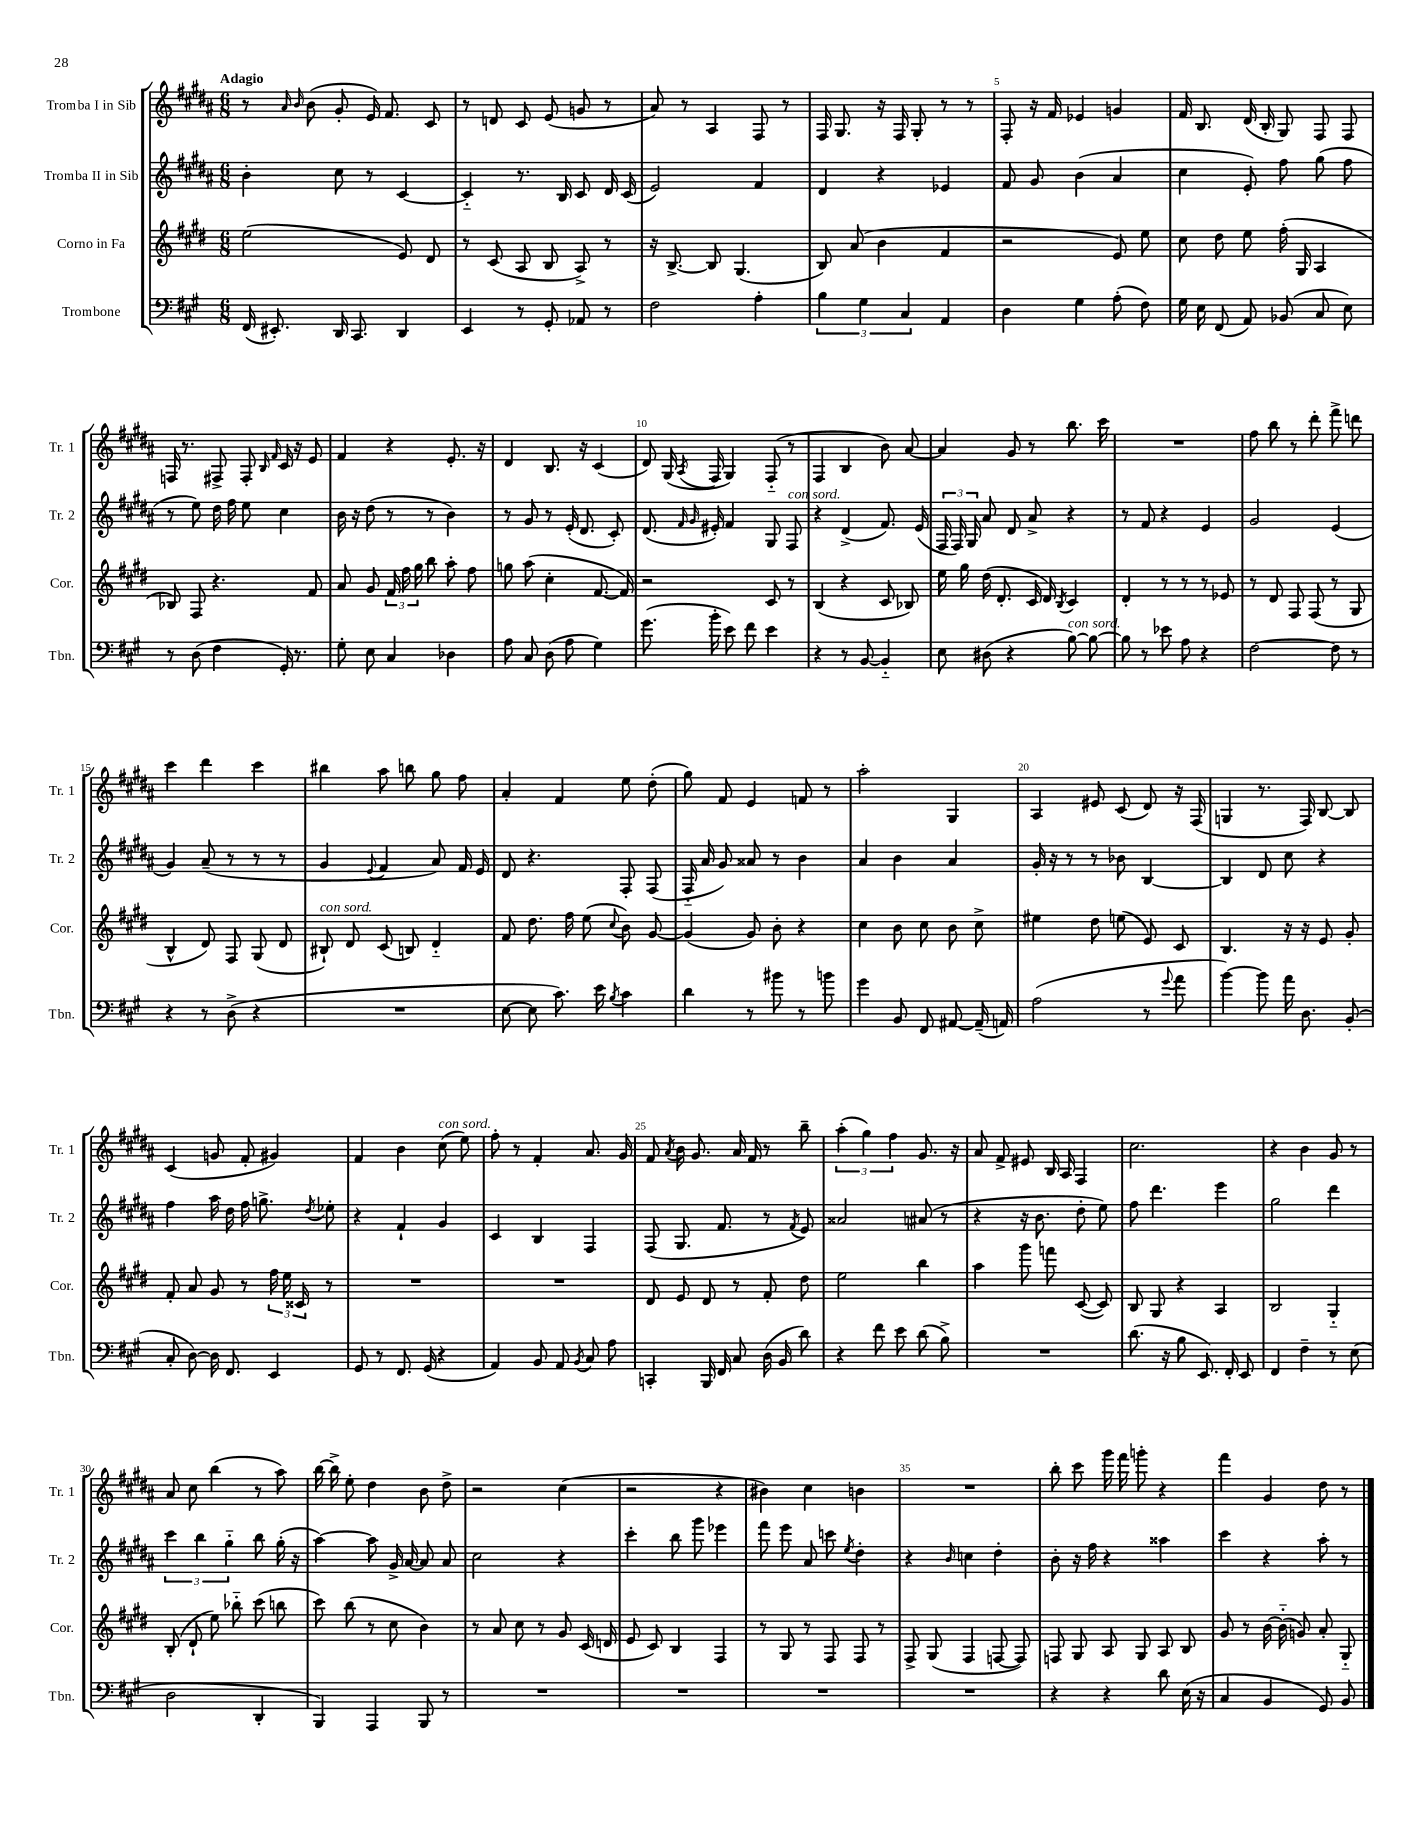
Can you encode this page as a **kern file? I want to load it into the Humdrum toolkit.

**kern	**kern	**kern	**kern
*staff4	*staff3	*staff2	*staff1
*clefF4	*clefG2	*clefG2	*clefG2
*k[f#c#g#]	*k[f#c#g#d#]	*k[f#c#g#d#a#]	*k[f#c#g#d#a#]
*M6/8	*M6/8	*M6/8	*M6/8
(16FF#/	(2ee\	4b'\	8r
8.EE#'/)	.	.	.
.	.	.	16qqa#/
.	.	.	16qqb/
.	.	.	(8b\
16DD/	.	8cc#\	8g#'/
8.CC#/	.	.	.
.	.	8r	16e/)
.	.	.	8.f#/
4DD/	8e/)	[4c#/	.
.	8d#/	.	8c#/
=	=	=	=
4EE/	8r	4c#'~/]	8r
.	(8c#/	.	8d/
8r	8A/	8.r	8c#/
8GG#'/	8B/	.	(8e/
.	.	16B/	.
8AA-/	8A^/)	8c#/	8g/
8r	8r	16d#/	8r
.	.	(16c#/	.
=	=	=	=
2F#\	16r	2e/)	8a#/)
.	[8.B^/	.	.
.	.	.	8r
.	8B/]	.	4A#/
.	(4.G#/	.	.
4A'\	.	4f#/	8F#/
.	.	.	8r
=	=	=	=
6B\	8B/)	4d#/	16F#/
.	.	.	8.G#/
.	(8a/	.	.
6G#\	.	.	.
.	4b\	4r	16r
.	.	.	16F#/
6C#/	.	.	.
.	.	.	8G#'/
4AA/	4f#/	4e-/	8r
.	.	.	8r
=	=	=	=
4D\	2r	8f#/	8F#'/
.	.	8g#/	16r
.	.	.	16f#/
4G#\	.	(4b\	4e-/
(8A'\	8e/)	4a#/	4g/
8F#\)	8ee\	.	.
=	=	=	=
16G#\	8cc#\	4cc#\	16f#/
16E\	.	.	8.B/
(8FF#/	8dd#\	.	.
8AA/)	8ee\	8e'/)	(16d#/
.	.	.	16B'/
(8BB-/	(16ff#'\	8ff#\	8G#/)
.	16G#/	.	.
8C#/	4A/	(8gg#\	8F#/
8E\)	.	8ff#\	8F#/
=	=	=	=
8r	8B-/)	8r	16F/
.	.	.	8.r
(8D\	8F#/	8ee\)	.
4F#\	4.r	16dd#\	8F#^/
.	.	16ff#\	.
.	.	8ee\	8F#'/
.	.	.	16qqB/
.	.	.	16qqf#/
16GG#'/)	.	4cc#\	16c#/
8.r	.	.	16r
.	8f#/	.	8e/
=	=	=	=
8G#'\	8a/	16b\	4f#/
.	.	16r	.
8E\	8g#/	(8dd#\	.
4C#/	24f#/	8r	4r
.	24ff#\	.	.
.	24gg#\	.	.
.	8bb\	8r	.
4D-\	8aa'\	4b\)	8.e'/
.	8ff#\	.	.
.	.	.	16r
=	=	=	=
8A\	8gg\	8r	4d#/
8C#/	(8aa\	8g#/	.
(8D\	4cc#'\	8r	8.B/
8A\	.	(16e'/	.
.	.	8.d#/	16r
4G#\)	[8.f#/	.	(4c#/
.	.	8c#'/)	.
.	16f#/])	.	.
=	=	=	=
(8.g#\	2r	(8.d#/	8d#/)
.	.	.	(16G#/
.	.	16qqf#/	.
.	.	16qqg#/	8qA#/
16b'\	.	16e#'/)	16F#/
8e\)	.	4f#/	4G#/)
8f#\	.	.	.
4e\	8c#/	8G#/	(8F#'~/
.	8r	8F#/	8r
=	=	=	=
4r	(4B/	4r	4F#/
8r	4r	(4d#^/	4B/
[8BB/	.	.	.
4BB'~/]	8c#/	8.f#/)	8b\)
.	8B-/)	.	[8a#/
.	.	(16e/	.
=	=	=	=
8E\	16ee\	24F#/	4a#/]
.	.	24F#/)	.
.	16gg#\	.	.
.	.	24G#/	.
(8D#\	(16dd#\	8a#/	.
.	8.d#'/	.	.
4r	.	8d#/	8g#/
.	16c#/	8a#^/	8r
.	16d#/)	.	.
.	8qB/	.	.
[8B\)	4c#/	4r	8.bb\
8B\_	.	.	.
.	.	.	16ccc#\
=	=	=	=
8B\]	4d#'/	8r	2.r
8r	.	8f#/	.
8e-\	8r	4r	.
8A\	8r	.	.
4r	8r	4e/	.
.	8e-/	.	.
=	=	=	=
[2F#\	8r	2g#/	8ff#\
.	8d#/	.	8bb\
.	8F#/	.	8r
.	(8F#/	.	8ddd#'\
8F#\]	8r	(4e/	8fff#^\
8r	8G#/	.	8ddd\
=	=	=	=
4r	4B^^/	4g#/)	4ccc#\
8r	8d#/)	(8a#~/	4ddd#\
(8D^\	8F#/	8r	.
4r	(8G#/	8r	4ccc#\
.	8d#/	8r	.
=	=	=	=
2.r	8B#`/)	4g#/	4bb#\
.	8d#/	.	.
.	.	8qqe/	.
.	(8c#/	4f#/	8aa#\
.	8B/)	.	8bb\
.	4d#'~/	8a#/)	8gg#\
.	.	16f#/	8ff#\
.	.	16e/	.
=	=	=	=
[8E\	8f#/	8d#/	4a#'/
8E\]	8.dd#\	4.r	.
8.c#\)	.	.	4f#/
.	16ff#\	.	.
.	(8ee\	.	.
16e\	.	.	.
8qB/	8qqcc#/	.	.
4c#\	8b\)	8F#'/	8ee\
.	[8g#/	(8F#/	(8dd#'\
=	=	=	=
4d\	(4g#/]	16F#'~/	8gg#\)
.	.	16a#/	.
.	.	8g#/)	8f#/
8r	8g#/)	8a##/	4e/
8b#\	8b'\	8r	.
8r	4r	4b\	8f/
8b\	.	.	8r
=	=	=	=
4g#\	4cc#\	4a#/	2aa#'\
8BB/	8b\	4b\	.
8FF#/	8cc#\	.	.
[8AA#/	8b\	4a#/	4G#/
(16AA#~/]	8cc#^\	.	.
16AA/)	.	.	.
=	=	=	=
(2A\	4ee#\	16g#'/	4A#/
.	.	16r	.
.	.	8r	.
.	8dd#\	8r	8e#/
.	(8ee\	8b-\	(8c#/
8r	8e/)	[4B/	8d#/)
8qqg#/	.	.	.
8a\	8c#/	.	16r
.	.	.	(16F#/
=	=	=	=
[4b\)	4.B/	4B/]	4G/
8b\]	.	8d#/	8.r
16a\	16r	8cc#\	.
8.D\	16r	.	16F#/)
.	8e/	4r	[8B/
(8BB'/	8g#'/	.	8B/]
=	=	=	=
8C#'/	8f#'/	4ff#\	(4c#/
[8D\)	8a/	.	.
16D\]	8g#/	16aa#\	8g/
8.FF#/	.	16dd#\	.
.	8r	16ff#\	8f#'/
.	.	8.gg^\	.
4EE/	24ff#\	.	4g#/)
.	24ee\	.	.
.	24c##/	.	.
.	.	8qdd#/	.
.	8r	8ee-'\	.
=	=	=	=
8GG#/	2.r	4r	4f#/
8r	.	.	.
8.FF#/	.	4f#`/	4b\
(16GG#/	.	.	.
4r	.	4g#/	(8cc#\
.	.	.	8ee\)
=	=	=	=
4AA/)	2.r	4c#/	8ff#'\
.	.	.	8r
8BB/	.	4B/	4f#'/
8AA/	.	.	.
8qBB/	.	.	.
8C#/	.	4F#/	8.a#/
8A\	.	.	.
.	.	.	16g#/
=	=	=	=
4CC'/	8d#/	(8F#/	8f#/
.	.	.	8qa#/
.	8e/	8.G#/	16b\
.	.	.	8.g#/
16BBB/	8d#/	.	.
16FF#/	.	8.f#/	.
8C#/	8r	.	16a#/
.	.	.	16f#/
(16D\	8f#'/	8r	8r
16BB/	.	.	.
.	.	8qf#/	.
8d\)	8dd#\	8e/)	8bb~\
=	=	=	=
4r	2ee\	2a##/	(6aa#'\
.	.	.	6gg#\)
8f#\	.	.	.
.	.	.	6ff#\
8e\	.	.	.
(8d\	4bb\	(8a#/	8.g#/
8B^\)	.	8r	.
.	.	.	16r
=	=	=	=
2.r	4aa\	4r	8a#/
.	.	.	8f#^/
.	8ggg#\	16r	8e#/
.	.	8.b\	.
.	8fff\	.	16B/
.	.	.	16A#/
.	([8c#/	8dd#'\	4F#/
.	8c#/])	8ee\)	.
=	=	=	=
(8.d\	8B/	8ff#\	2.cc#\
.	8G#/	4.ddd#\	.
16r	.	.	.
8B\	4r	.	.
8.EE/)	.	.	.
.	4A/	4eee\	.
16FF#'/	.	.	.
8EE/	.	.	.
=	=	=	=
4FF#/	2B/	2gg#\	4r
4F#~\	.	.	4b\
8r	4G#'~/	4ddd#\	8g#/
(8E\	.	.	8r
=	=	=	=
2D\	(8B'/	6ccc#\	8a#/
.	8d#`/	.	8cc#\
.	.	6bb\	.
.	8ee\)	.	(4bb\
.	.	6gg#'~\	.
.	8bb-'~\	.	.
4DD'/	(8ccc#\	8bb\	8r
.	8bb\	(16gg#'\	8aa#\)
.	.	16r	.
=	=	=	=
4BBB/)	8ccc#\)	[4aa#\)	[16bb\
.	.	.	16bb^\]
.	(8bb\	.	8ee'\
4AAA/	8r	8aa#\]	4dd#\
.	8cc#\	16g#^/	.
.	.	[16a#/	.
8BBB/	4b\)	8a#/]	8b\
8r	.	8a#/	8dd#^\
=	=	=	=
2.r	8r	2cc#\	2r
.	8a/	.	.
.	8cc#\	.	.
.	8r	.	.
.	8g#/	4r	(4cc#\
.	(16c#/	.	.
.	16d/	.	.
=	=	=	=
2.r	8e/	4ccc#'\	2r
.	8c#/)	.	.
.	4B/	8bb\	.
.	.	8ggg#\	.
.	4F#/	4eee-\	4r
=	=	=	=
2.r	8r	8fff#\	4b#\)
.	8G#/	8eee\	.
.	8r	8a#/	4cc#\
.	8F#/	8ccc\	.
.	.	8qee/	.
.	8F#/	4dd#'\	4b\
.	8r	.	.
=	=	=	=
2.r	8F#^/	4r	2.r
.	(8G#/	.	.
.	.	16qqb/	.
.	4F#/	4cc\	.
.	[8F/	4dd#'\	.
.	8F/])	.	.
=	=	=	=
4r	8F/	8b'\	8bb'\
.	8G#/	16r	8ccc#\
.	.	16ff#\	.
4r	8A/	4r	16ggg#\
.	.	.	16fff#\
.	8G#/	.	8ggg'\
8d\	8A/	4aa##\	4r
(16E\	8B/	.	.
16r	.	.	.
=	=	=	=
4C#/	8g#/	4ccc#\	4fff#\
.	8r	.	.
4BB/	[16b\	4r	4g#/
.	(16b'~\]	.	.
.	8g/)	.	.
8GG#/)	8a'/	8aa#'\	8dd#\
8BB/	8G#'~/	8r	8r
==	==	==	==
*-	*-	*-	*-
